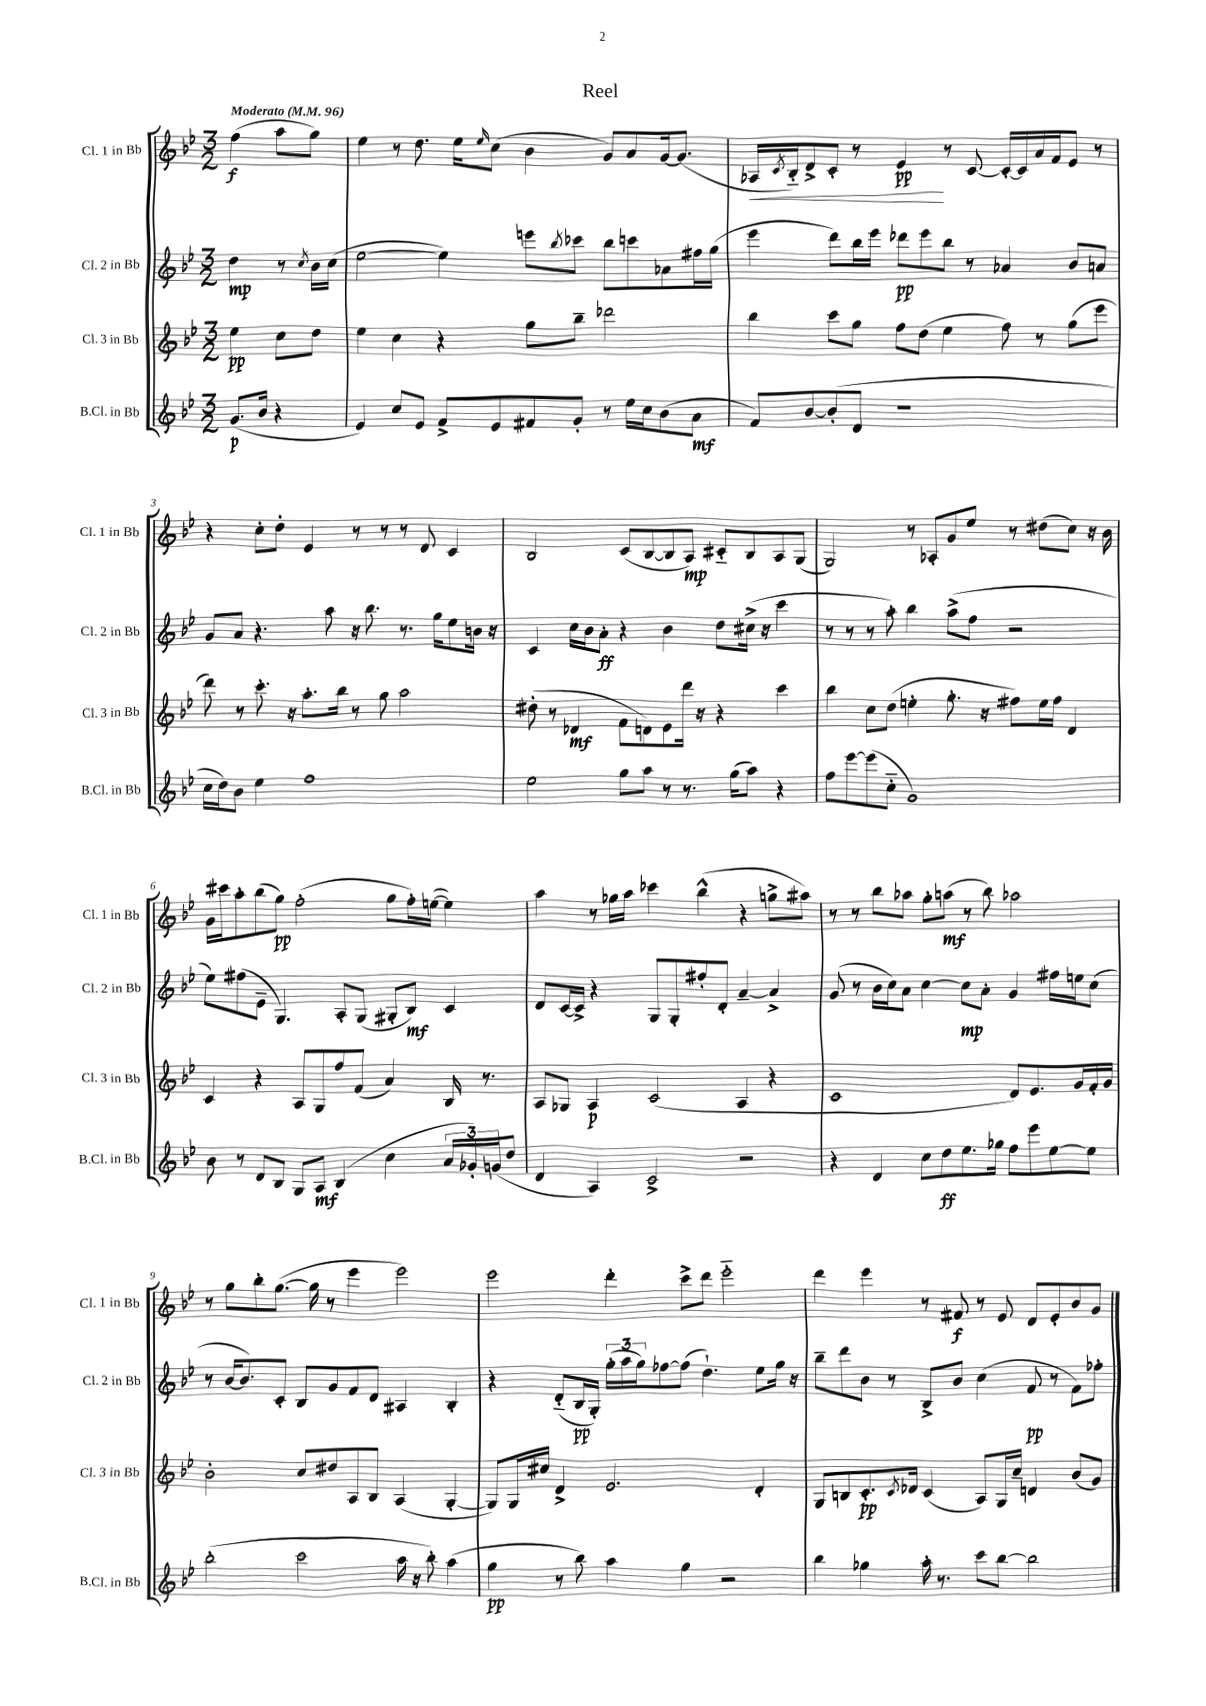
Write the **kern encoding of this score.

**kern	**kern	**kern	**kern
*staff4	*staff3	*staff2	*staff1
*clefG2	*clefG2	*clefG2	*clefG2
*k[b-e-]	*k[b-e-]	*k[b-e-]	*k[b-e-]
*M3/2	*M3/2	*M3/2	*M3/2
*MM96	*MM96	*MM96	*MM96
(8.g/L	4ee-\	4dd\	(4ff\
16b-/Jk	.	.	.
4r	8cc\L	8r	8aa\L
.	.	8qcc/	.
.	8dd\J	16b-\LL	8gg\J)
.	.	(16cc\JJ	.
=	=	=	=
4e-/)	4ee-\	[2ee-\	4ee-\
8cc/L	4cc\	.	8r
8e-/J	.	.	8.dd\
8f^/L	4r	4ee-\])	.
.	.	.	16ee-\LK
.	.	.	16qqee-/
8e-/	.	.	(8cc\J
8f#/	8gg\L	8eee\L	4b-\
.	.	8qbb-/	.
8g'/J	8bb-~\J	8ccc-\J	.
8r	2ddd-\	8bb-\L	8g/L)
16ee-\LL	.	8ccc\	8a/
16cc\J	.	.	.
(8b-\	.	8a-\	[16g/k
.	.	.	(8.g/]J
8a\J	.	16ff#\L	.
.	.	(16gg\JJ	.
=	=	=	=
8f/L)	4bb-\	4eee-\	16A-/LL
.	.	.	8qc/
.	.	.	16B-'~/J)
[8b-/	.	.	8d^/
(8b-'/]	8ccc\L	8ddd\L)	8c'/J
8d/J	8gg\J	16bb-\L	8r
.	.	16eee-\JJ	.
1r	8ff\L	8ddd-\L	4e-/
.	(8dd\J	8eee-\	.
.	4ee-\	8bb-\J	8r
.	.	8r	[8c/
.	8ff\)	4a-/	16c'/_LL
.	.	.	16c/]
.	8r	.	16a/
.	.	.	16f/J
.	(8gg\L	8b-/L	8e-/J
.	8eee-\J	8a/J	8r
=	=	=	=
16cc\LL	8ddd\)	8g/L	4r
16dd\J)	.	.	.
8b-\J	8r	8a/J	.
4ee-\	8.ccc'\	4.r	8cc'\L
.	.	.	8dd'\J
.	16r	.	.
1ff	8.aa'\L	.	4e-/
.	.	8aa\	.
.	16bb-\Jk	.	.
.	8r	16r	8r
.	.	8.bb-\	.
.	8gg\	.	8r
.	2aa\	8.r	8r
.	.	.	8d/
.	.	16gg\LK	.
.	.	8ee-\	4c/
.	.	16b\Jk	.
.	.	16r	.
=	=	=	=
2ee-\	(8dd#'\	4c/	2B-/
.	8r	.	.
.	4d-/	16cc\LL	.
.	.	16b-\J	.
.	.	8a'\J	.
8gg\L	8f\L	4r	(8c/L
8aa\J	8d\)	.	[8B-/
8r	8e-\	4b-\	8B-/]
8.r	16ddd\Jk	.	8A/J)
.	16r	.	.
.	4r	8dd\L	8c#'~/L
(16gg\LK	.	.	.
8aa\J)	.	(16cc#^\Jk	8B-/
.	.	16r	.
4r	4ccc\	4ccc\	8A/
.	.	.	(8G/J
=	=	=	=
8ff\L	4bb-\	8r	2G/)
[8eee-\	.	8r	.
(8eee-\]	8cc\L	8r	.
8cc'~\J	(8dd\J	8aa'\)	.
1g)	4ee'\	4bb-\	8r
.	.	.	8A-'/L
.	8.gg'\	(8aa^\L	8g/
.	.	8ff\J	8ee-/J
.	16r	.	.
.	8ff#\L)	2r	8r
.	16ee\L	.	(8dd#\L
.	16ff#\JJ	.	.
.	4d/	.	8cc\J)
.	.	.	16r
.	.	.	16b-\
=	=	=	=
8b-\	4c/	8ee-\L)	16g\LL
.	.	.	16ccc#\J
8r	.	(8ff#\	8aa'\
8d/L	4r	8e-~\J	(8bb-\
8B-/J	.	4.G/)	8gg\J)
8G/L	8A/L	.	(2ff'\
8A/J	8G/	.	.
(4B-/	8ff/	8A'/L	.
.	(8f/J	(8G/J	.
4cc\	4a/)	8G#'/L	8gg\L
.	.	8B-/J)	16ff'\L)
.	.	.	([16ee\JJ
24a/LL	16B-/	4c/	4ee\])
24g-'/)	.	.	.
.	8.r	.	.
(24g/J	.	.	.
8dd/J	.	.	.
=	=	=	=
4d/	8A/L	8d/L	4aa\
.	8G-/J	[16c/L	.
.	.	16c^/]JJ	.
4A/)	4A/	4r	8r
.	.	.	16gg-\LL
.	.	.	16aa\JJ
2c^/	(2c/	8G/L	4ccc-\
.	.	8G'/	.
.	.	8ff#'/	(4bb-^^\
.	.	8d'/J	.
2r	4A/	[4a~/	4r
.	4r	4a^/]	8gg^\L
.	.	.	8aa#\J)
=	=	=	=
4r	1c	(8g/	8r
.	.	8r	8r
4d/	.	16b-\LL	8bb-\L
.	.	16cc\J)	.
.	.	8a\J	8aa-\J
8cc\L	.	[4cc\	8gg'\L
8dd\	.	.	(8aa\J
8.ee-\	.	8cc\]L	8r
.	.	8a'\J	8bb-\)
16gg-\Jk	.	.	.
8ff\L	8d/L)	4g/	2aa-\
8eee-\	8.e-/	.	.
[8ee-\	.	16ff#\LL	.
.	16g/L	16ee\J	.
8ee-\]J	16f'/	(8cc\J	.
.	16g/JJ	.	.
=	=	=	=
(2bb-'\	2b-'\	8r	8r
.	.	[16b-/LK	8gg\L
.	.	8.b-/])	.
.	.	.	8bb-'\
.	.	8c'/J	([8.gg\J
2ccc\	8cc/L	8B-/L	.
.	.	.	16gg\]
.	8dd#/	8g/	8r
.	8A/	8f/	4eee-\
.	8B-/J	8d/J	.
16aa\	(4A/	4A#/	2eee-\)
16r	.	.	.
8bb-'\)	.	.	.
(4aa\	[4G'/	4B-'/	.
=	=	=	=
4gg\	8G/]L)	4r	2eee-\
.	16G/L	.	.
.	16cc#/JJ	.	.
8r	4d^/	(8d'~/L	.
8bb-\)	.	16B-/L	.
.	.	16G'/JJ)	.
4aa\	2.e-/	(24gg'\LL	4ddd'\
.	.	24aa\	.
.	.	24gg\J)	.
.	.	[8ff-\	.
4gg\	.	(8ff-\]J	8ccc^\L
.	.	4.dd`\)	8ddd\J
2r	.	.	2eee-'~\
.	4d'/	8ee-\L	.
.	.	16gg\Jk	.
.	.	16r	.
=	=	=	=
4bb-\	8G/L	8bb-~\L	4ddd\
.	8B/	8ddd\	.
4gg-\	8.c'/	8b-\J	4eee-\
.	.	8r	.
.	8qc/	.	.
.	16d-/Jk	.	.
16aa'\	(4c/	8B-^/L	8r
8.r	.	.	.
.	.	8b-/J	8f#/
8ccc\L	8A/L)	(4cc\	8r
[8bb-\J	16G/L	.	8e-/
.	16cc~/JJ	.	.
2bb-\]	4d/	8f/	8d/L
.	.	8r	8e-'/
.	(8b-/L	8f\L)	8b-/
.	8g/J)	8ff-'\J	8g/J
==	==	==	==
*-	*-	*-	*-
